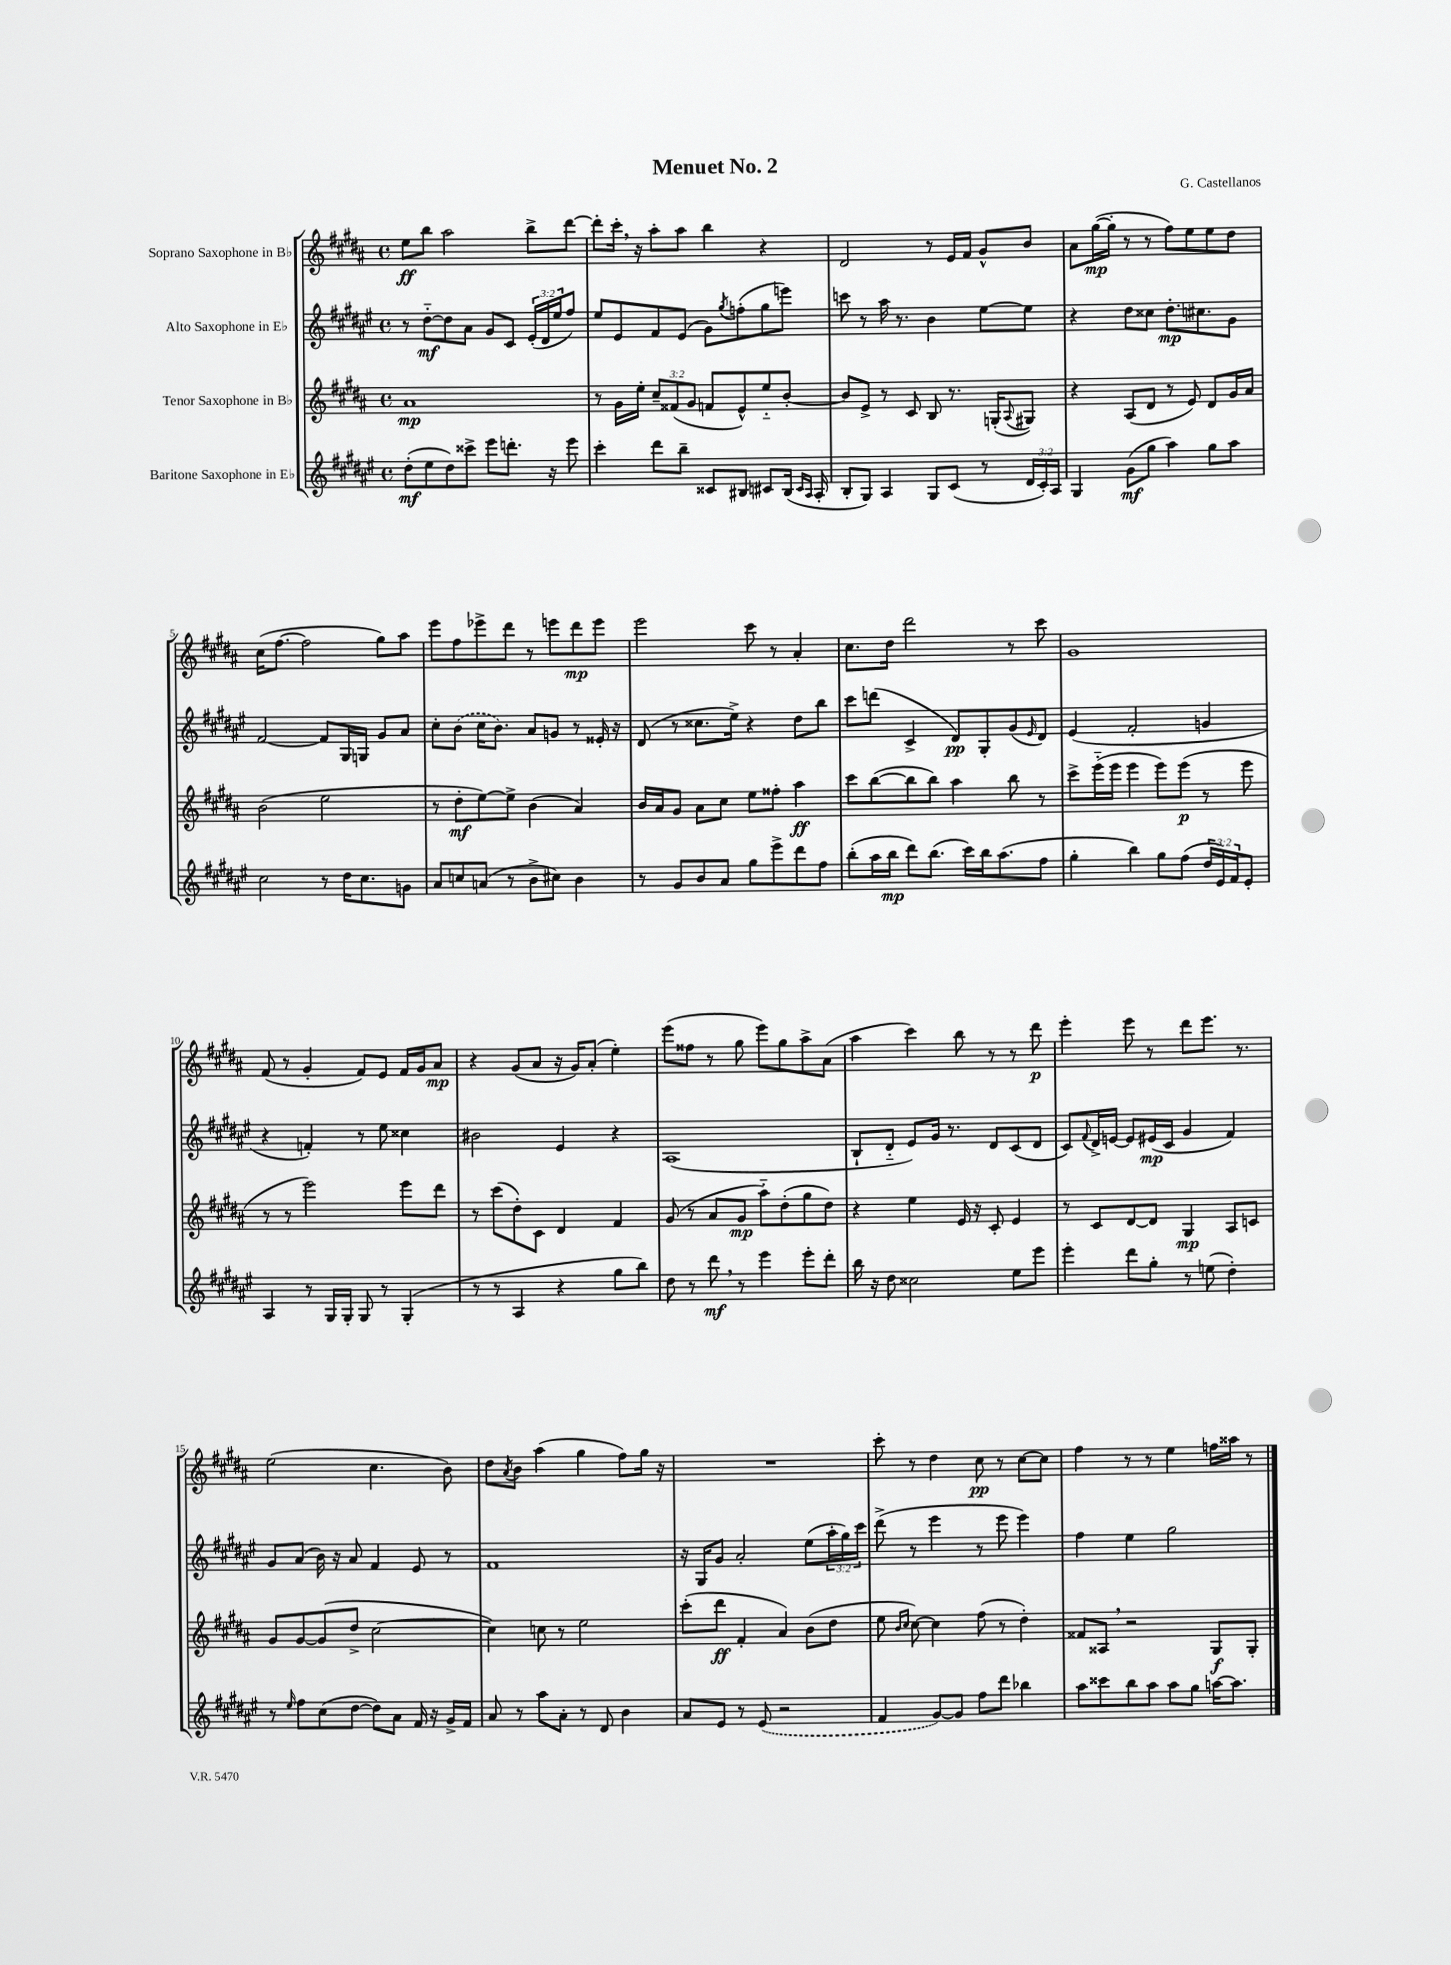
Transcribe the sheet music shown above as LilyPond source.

\header { title = "Menuet No. 2" composer = "G. Castellanos" }
<<
\new StaffGroup <<
\new Staff = "s0" \with { instrumentName = "Soprano Saxophone in Bb" } {
    \clef treble \key b \major \defaultTimeSignature \time 4/4
    e''8\ff b''8 ais''2 b''8-> dis'''8~ |
    dis'''8-. cis'''16-. \breathe r16 ais''8-. ais''8 b''4 r4 |
    dis'2 r8 e'16 fis'16 gis'8-^ b'8 |
    ais'8 gis''16~\mp( gis''16-. r8 r8 fis''8) e''8 e''8 dis''8 |
    cis''16( fis''8.~ fis''2 gis''8) ais''8 |
    e'''8 fis''8 ees'''8-> dis'''8 r8 e'''8 dis'''8\mp e'''8 |
    e'''2 cis'''8 r8 ais'4-. |
    cis''8. dis''16 dis'''2 r8 cis'''8 |
    gis'1 |
    fis'8( r8 gis'4-. fis'8) e'8 fis'16 gis'16 ais'8\mp |
    r4 gis'8( ais'8 r16 gis'16) ais'8-.( e''4-.) |
    e'''8( fisis''8 r8 gis''8 e'''8) gis''8 ais''8-> ais'8( |
    ais''4 cis'''4) b''8 r8 r8 dis'''8\p |
    e'''4-. e'''8 r8 dis'''8 e'''8. r8. |
    e''2( cis''4. b'8) |
    dis''8 \acciaccatura { ais'8 } b'8 ais''4( gis''4 fis''8) gis''16 r16 |
    R1 |
    cis'''8-. r8 dis''4 cis''8\pp r8 cis''8~ cis''8 |
    fis''4 r8 r8 e''4 f''16 aisis''16 r8 \bar "|." |
}
\new Staff = "s1" \with { instrumentName = "Alto Saxophone in Eb" } {
    \clef treble \key fis \major \defaultTimeSignature \time 4/4 \override Staff.TupletNumber.text = #tuplet-number::calc-fraction-text
    r8 dis''8~-_\mf dis''8 ais'8 gis'8 cis'8 \tuplet 3/2 { eis'16-.( dis'16 eis''16 } fis''8) |
    eis''8 eis'8 fis'8 eis'8( gis'8) \acciaccatura { gis''8 } f''8-.( gis''8 e'''8) |
    c'''8 r8 ais''16 r8. b'4 eis''8~ eis''8 |
    r4 dis''8 cisis''8 dis''8.-.\mp cis''8. gis'8 |
    fis'2~ fis'8 gis16 g16 gis'8 ais'8 |
    cis''8-. \once \slurDashed b'8( cis''16 b'8.) ais'8 g'8 r8 eisis'16-. r16 |
    dis'8( r8 cisis''8. eis''16->) r4 dis''8 b''8 |
    cis'''8 d'''8( cis'4-> dis'8\pp) gis8-. gis'8( \grace { eis'16 } dis'8) |
    eis'4( fis'2-. g'4 |
    r4 f'4-.) r8 eis''8 cisis''4 |
    bis'2 eis'4 r4 |
    ais1( |
    b8-! dis'8-_ eis'8) gis'16 r8. dis'8 cis'8( dis'8 |
    cis'8) \appoggiatura { fis'8 } dis'16-> e'16~ e'8 eis'16\mp( cis'16 gis'4 fis'4) |
    gis'8 ais'8( b'16) r16 ais'8 fis'4 eis'8 r8 |
    fis'1 |
    r16 gis16 gis'8 ais'2-. eis''8( \tuplet 3/2 { ais''16-. gis''16) cis'''16 } |
    dis'''8->( r8 eis'''4 r8 eis'''8 eis'''4) |
    fis''4 eis''4 gis''2 \bar "|." |
}
\new Staff = "s2" \with { instrumentName = "Tenor Saxophone in Bb" } {
    \clef treble \key b \major \defaultTimeSignature \time 4/4 \override Staff.TupletNumber.text = #tuplet-number::calc-fraction-text
    ais'1\mp |
    r8 gis'16 e''16-. \tuplet 3/2 { cis''8-- fisis'8( gis'8 } f'8 e'8-^) e''8-_ b'8~-. |
    b'8 e'8-> r8 cis'8 b8 r8. g16-.( \appoggiatura { ais8 } gis8) |
    r4 ais8( dis'8 r8 e'8) dis'8 gis'16 ais'16 |
    b'2( e''2 |
    r8 dis''8-.\mf e''8~) e''8-> b'4( ais'4) |
    b'16 ais'16 gis'8 ais'8 cis''8 e''8 fisis''8-. ais''4\ff |
    cis'''8 b''8~( b''8 b''8) ais''4 b''8 r8 |
    cis'''8-> e'''16-_( e'''16 e'''4 e'''8) e'''8\p( r8 e'''8 |
    r8 r8 e'''2) e'''8 dis'''8 |
    r8 cis'''8( dis''8-.) cis'8 dis'4 fis'4 |
    gis'8( r8 ais'8 gis'8\mp ais''8-_) dis''8-.( gis''8 dis''8) |
    r4 e''4 e'16 r16 cis'8-. e'4 |
    r8 cis'8 dis'8~ dis'8 gis4\mp ais8 c'8 |
    gis'8 gis'8~ gis'8( dis''8-> cis''2~ |
    cis''4) c''8 r8 e''2 |
    cis'''8-.( dis'''8\ff fis'4-. ais'4) b'8( dis''8 |
    e''8 \grace { b'16 cis''16 } cis''8~) cis''4 fis''8( r8 dis''4-.) |
    fisis'8 aisis8 \breathe r2 gis8\f gis8-. \bar "|." |
}
\new Staff = "s3" \with { instrumentName = "Baritone Saxophone in Eb" } {
    \clef treble \key fis \major \defaultTimeSignature \time 4/4 \override Staff.TupletNumber.text = #tuplet-number::calc-fraction-text
    dis''8-.\mf( eis''8 dis''8) cisis'''8-> eis'''8 d'''8.-. r16 eis'''8 |
    cis'''4-. dis'''8 b''8-- cisis'8 bis8 cis'8 bis16( \grace { cis'16 ais16 } ais16-. |
    b8-. gis8) ais4 gis8 cis'8( r8 \tuplet 3/2 { dis'16 cis'16-.) ais16 } |
    gis4 gis'8\mf( gis''8 ais''4) gis''8 ais''8 |
    cis''2 r8 dis''16 cis''8. g'8 |
    ais'8 c''8 a'8( r8 b'8-> cis''8) b'4 |
    r8 gis'8 b'8 ais'8 gis''8 eis'''8-> dis'''8 fis''8 |
    b''8-.( ais''16 b''16\mp dis'''8) b''8.( cis'''16) b''16 ais''8.( fis''8 |
    gis''4-. b''4) gis''8 fis''8( \tuplet 3/2 { dis''16 eis'16) fis'16 } eis'8-. |
    ais4 r8 gis16 gis16-. gis8 r8 gis4-.( |
    r8 r8 ais4 r4 gis''8 b''8) |
    dis''8 r8 dis'''8\mf \breathe r8 eis'''4 eis'''8-. dis'''8-. |
    b''16 r16 dis''8 cisis''2 eis''8 eis'''8 |
    eis'''4-. dis'''8 gis''8-. r8 e''8( dis''4-.) |
    r8 \grace { eis''16 } fis''8 cis''8( dis''8~ dis''8) ais'8 fis'16 r16 gis'16-> fis'16 |
    ais'8 r8 ais''8 ais'8-. r8 dis'8 b'4 |
    ais'8 eis'8 r8 \once \slurDashed eis'8( r2 |
    fis'4 gis'8~) gis'8 fis''8 dis'''8 bes''4 |
    ais''8 cisis'''8 b''8 ais''8 ais''8 gis''8 a''16~ a''8. \bar "|." |
}
>>
>>
